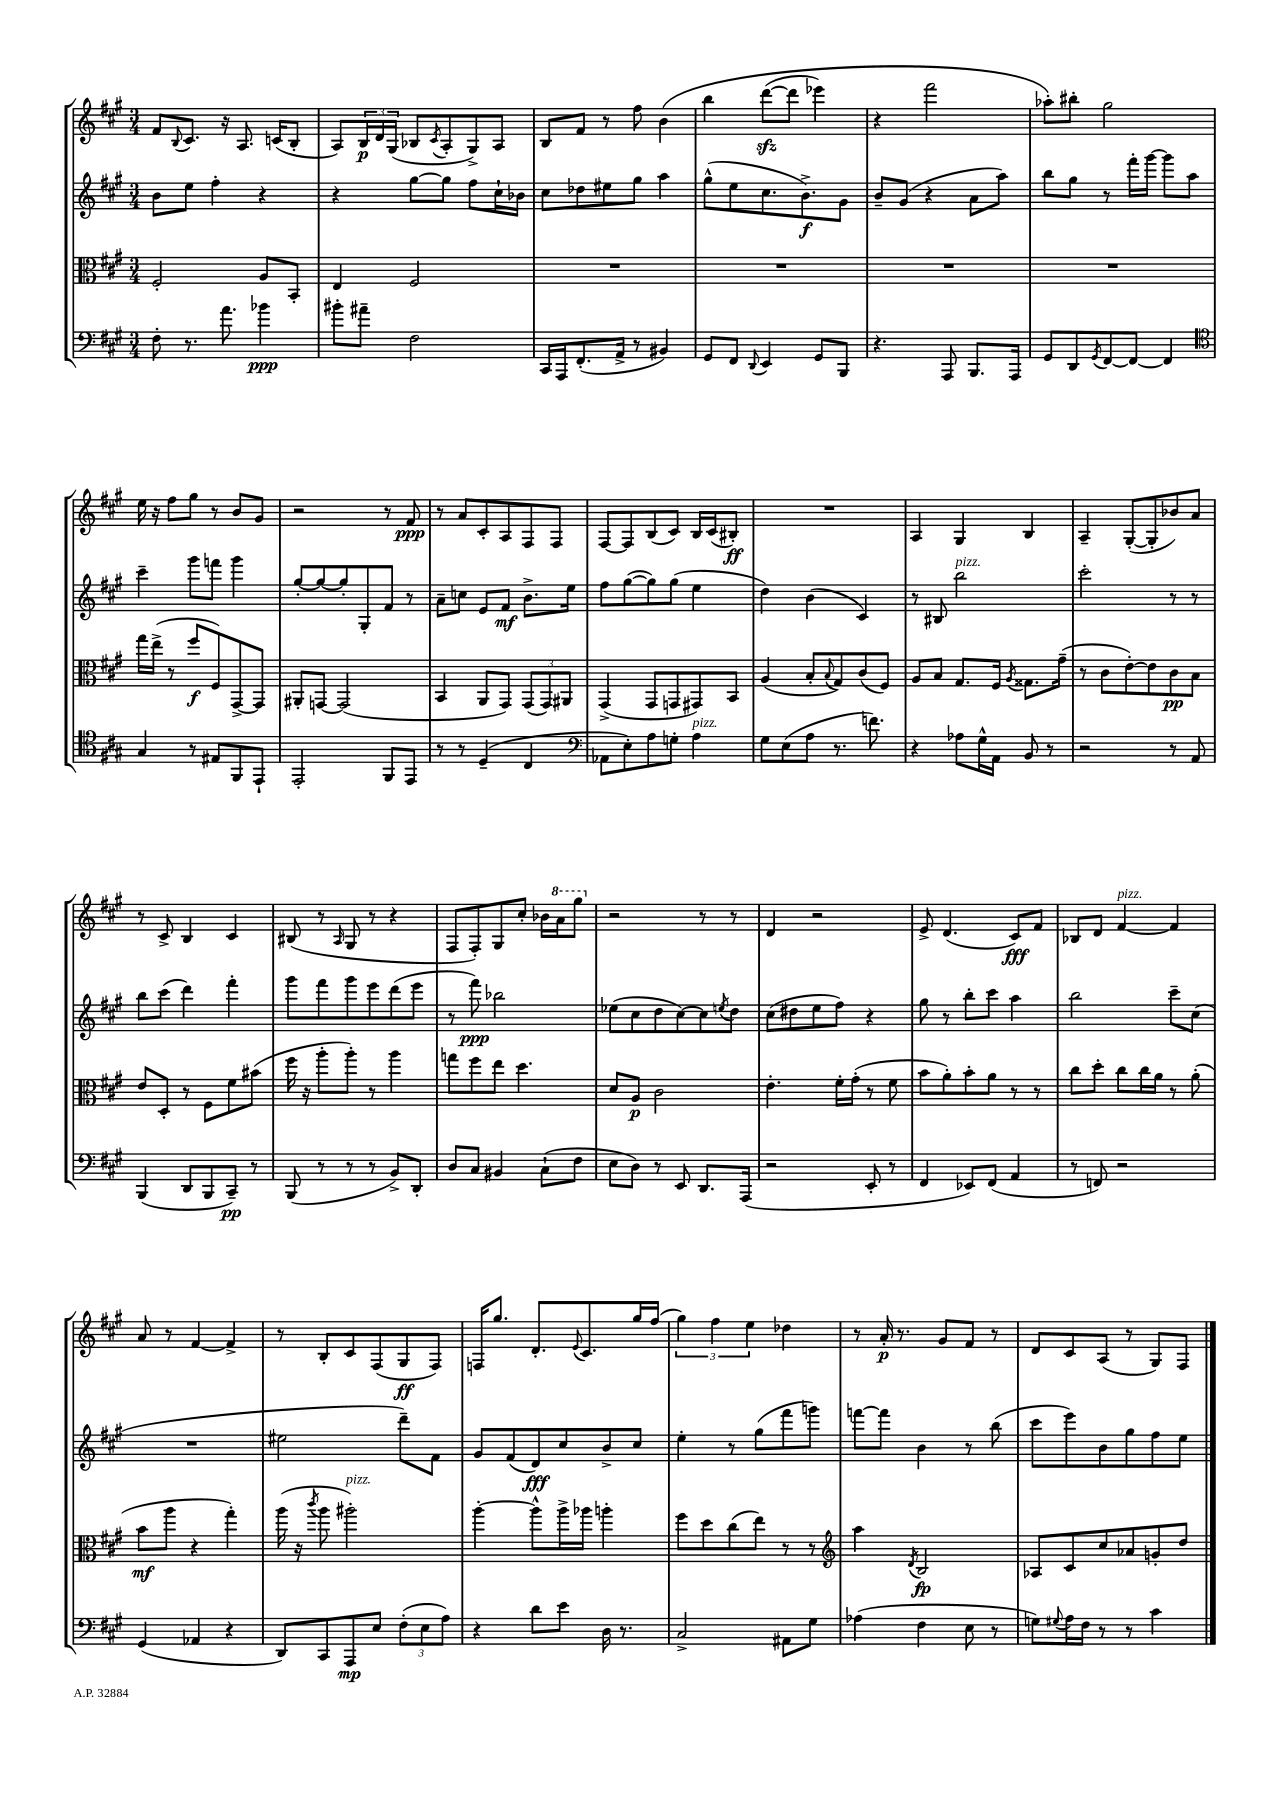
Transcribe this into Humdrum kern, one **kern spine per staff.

**kern	**dynam	**kern	**dynam	**kern	**dynam	**kern	**dynam
*part4	*part4	*part3	*part3	*part2	*part2	*part1	*part1
*staff4	*staff4	*staff3	*staff3	*staff2	*staff2	*staff1	*staff1
*clefF4	*	*clefC3	*	*clefG2	*	*clefG2	*
*k[f#c#g#]	*	*k[f#c#g#]	*	*k[f#c#g#]	*	*k[f#c#g#]	*
*M3/4	*	*M3/4	*	*M3/4	*	*M3/4	*
=89	=89	=89	=89	=89	=89	=89	=89
8F#'\	.	2F#'/	.	8b\L	.	8f#/L	.
.	.	.	.	.	.	8qqB/	.
8.r	.	.	.	8ee\J	.	8.c#/J	.
.	.	.	.	4ff#'\	.	.	.
8.a\	.	.	.	.	.	16r	.
.	.	.	.	.	.	8.A/	.
4b-X\	ppp	8A/L	.	4r	.	.	.
.	.	.	.	.	.	(16cn/KL	.
.	.	8BB'/J	.	.	.	8B'/J	.
=90	=90	=90	=90	=90	=90	=90	=90
8b#X'\L	.	4E/	.	4r	.	8A/L)	.
8a#X~\J	.	.	.	.	.	24B/L	p
.	.	.	.	.	.	24d/	.
.	.	.	.	.	.	(24G#/JJ	.
2F#\	.	2F#/	.	[8gg#\L	.	8B-X/L	.
.	.	.	.	.	.	8qc#/	.
.	.	.	.	8gg#\J]	.	8A'/	.
.	.	.	.	8ff#\L	.	8G#^/)	.
.	.	.	.	16cc#`\L	.	8A/J	.
.	.	.	.	16b-X\JJ	.	.	.
=91	=91	=91	=91	=91	=91	=91	=91
16CC#/LL	.	2.r	.	8cc#\L	.	8B/L	.
16AAA/J	.	.	.	.	.	.	.
(8.FF#'/	.	.	.	8dd-X\	.	8f#/J	.
.	.	.	.	8ee#X\	.	8r	.
16AA^/Jk	.	.	.	.	.	.	.
8r	.	.	.	8gg#\J	.	8ff#\	.
4BB#X/)	.	.	.	4aa\	.	(4b\	.
=92	=92	=92	=92	=92	=92	=92	=92
8GG#/L	.	2.r	.	(8gg#^^\L	.	4bb\	.
8FF#/J	.	.	.	8ee\	.	.	.
8qqDD/	.	.	.	.	.	.	.
4EE/	.	.	.	8.cc#\	.	([8dddzz\L	.
.	.	.	.	.	.	8ddd\J]	.
.	.	.	.	8.b^\)	f	.	.
8GG#/L	.	.	.	.	.	4eee-X\)	.
8BBB/J	.	.	.	8g#\J	.	.	.
=93	=93	=93	=93	=93	=93	=93	=93
4.r	.	2.r	.	8b~/L	.	4r	.
.	.	.	.	(8g#/J	.	.	.
.	.	.	.	4r	.	2fff#\	.
8AAA/	.	.	.	.	.	.	.
8.BBB/L	.	.	.	8a\L	.	.	.
.	.	.	.	8aa\J)	.	.	.
16AAA/Jk	.	.	.	.	.	.	.
=94	=94	=94	=94	=94	=94	=94	=94
8GG#/L	.	2.r	.	8bb\L	.	8aa-X'\L)	.
8DD/	.	.	.	8gg#\J	.	8bb#X'\J	.
8qGG#/	.	.	.	.	.	.	.
[8FF#/	.	.	.	8r	.	2gg#\	.
8FF#/J_	.	.	.	16fff#'\LL	.	.	.
.	.	.	.	[16ggg#\JJ	.	.	.
4FF#/]	.	.	.	8ggg#\L]	.	.	.
.	.	.	.	8aa\J	.	.	.
!!LO:LB:g=z
=95	=95	=95	=95	=95	=95	=95	=95
*clefC4	*	*	*	*	*	*	*
4G#/	.	16gg#\LL	.	4ccc#~\	.	16ee\	.
.	.	(16ee^\JJ	.	.	.	16r	.
.	.	8r	.	.	.	8ff#\L	.
8r	.	8ff#/L	f	8ggg#\L	.	8gg#\J	.
8E#X/L	.	8F#/)	.	8fffn\J	.	8r	.
8FF#/	.	[8GG#^/	.	4ggg#\	.	8b/L	.
8EE`/J	.	8GG#/J]	.	.	.	8g#/J	.
=96	=96	=96	=96	=96	=96	=96	=96
2EE'/	.	8AA#X'/L	.	[8gg#'/L	.	2r	.
.	.	[8GGn/J	.	8gg#/_	.	.	.
.	.	(2GG/]	.	8gg#'/]	.	.	.
.	.	.	.	8G#'/	.	.	.
8FF#/L	.	.	.	8f#/J	.	8r	.
8EE/J	.	.	.	8r	.	8f#/	ppp
=97	=97	=97	=97	=97	=97	=97	=97
8r	.	4BB/	.	8a~\L	.	8r	.
8r	.	.	.	8ccn\J	.	8a/L	.
(4D~/	.	8AA/L	.	8e/L	.	8c#'/	.
.	.	8GG#/J)	.	8f#/J	mf	8A/	.
4C#/	.	(12GG#/L	.	8.b^\L	.	8F#/	.
.	.	12GG#/)	.	.	.	.	.
.	.	.	.	.	.	8F#/J	.
.	.	12AA#X/J	.	.	.	.	.
.	.	.	.	16ee\Jk	.	.	.
=98	=98	=98	=98	=98	=98	=98	=98
*clefF4	*	*	*	*	*	*	*
8AA-X\L	.	(4GG#^/	.	8ff#\L	.	[8F#/L	.
8E'\)	.	.	.	([8gg#\	.	8F#/]	.
8A\	.	8GG#/L	.	8gg#\])	.	(8B/	.
8Gn'\J	.	8GGn/	.	(8gg#\J	.	8c#/J)	.
!LO:TX:a:i:t=pizz.	!	!	!	!	!	!	!
4A\	.	8GG#X/)	.	4ee\	.	16B/LL	.
.	.	.	.	.	.	(16c#/J	.
.	.	8BB/J	.	.	.	8B#X'/J)	ff
=99	=99	=99	=99	=99	=99	=99	=99
8G#\L	.	(4A/	.	4dd\)	.	2.r	.
(8E\	.	.	.	.	.	.	.
8A\J	.	8B'/L	.	(4b\	.	.	.
.	.	8qqB/	.	.	.	.	.
8.r	.	8G#/)	.	.	.	.	.
.	.	(8c#/	.	4c#/)	.	.	.
8.fn\)	.	.	.	.	.	.	.
.	.	8F#/J)	.	.	.	.	.
=100	=100	=100	=100	=100	=100	=100	=100
4r	.	8A/L	.	8r	.	4A/	.
.	.	8B/J	.	8B#X/	.	.	.
!	!	!	!	!LO:TX:a:i:t=pizz.	!	!	!
8A-X\L	.	8.G#/L	.	2bb\	.	4G#/	.
16G#^^\L	.	.	.	.	.	.	.
16AA\JJ	.	16F#/Jk	.	.	.	.	.
.	.	8qA/	.	.	.	.	.
8BB/	.	8.G##X\L	.	.	.	4B/	.
8r	.	.	.	.	.	.	.
.	.	(16g#~\Jk	.	.	.	.	.
=101	=101	=101	=101	=101	=101	=101	=101
2r	.	8r	.	2ccc#'\	.	4A~/	.
.	.	8c#\L	.	.	.	.	.
.	.	[8e'\)	.	.	.	([8G#'/L	.
.	.	8e\]	.	.	.	8G#'/]	.
8r	.	8c#\	pp	8r	.	8b-X/)	.
8AA/	.	8B\J	.	8r	.	8a/J	.
!!LO:LB:g=z
=102	=102	=102	=102	=102	=102	=102	=102
(4BBB/	.	8e/L	.	8bb\L	.	8r	.
.	.	8D'/J	.	(8ccc#\J	.	8c#^/	.
8DD/L	.	8r	.	4ddd\)	.	4B/	.
8BBB/	.	8F#\L	.	.	.	.	.
8CC#~/J)	pp	8f#\	.	4fff#'\	.	4c#/	.
8r	.	(8b#X\J	.	.	.	.	.
=103	=103	=103	=103	=103	=103	=103	=103
(8BBB/	.	16ff#\	.	8ggg#\L	.	(8B#X/	.
.	.	16r	.	.	.	.	.
8r	.	8aa'\L	.	8fff#\	.	8r	.
.	.	.	.	.	.	16qqA/	.
8r	.	8aa'\J)	.	8ggg#\	.	8G#/	.
8r	.	8r	.	8eee\	.	8r	.
8BB^/L)	.	4aa\	.	(8ddd\	.	4r	.
8DD'/J	.	.	.	8eee\J	.	.	.
=104	=104	=104	=104	=104	=104	=104	=104
8D/L	.	8ggn\L	.	8r	.	8F#/L	.
8C#/J	.	8ff#\	.	8fff#\)	ppp	8F#'/)	.
4BB#X/	.	8ee\J	.	2bb-X\	.	8G#/	.
.	.	4.dd\	.	.	.	8cc#'/J	.
(8C#`\L	.	.	.	.	.	16b-X\LL	.
*	*	*	*	*	*	*8va	*
.	.	.	.	.	.	16aa\J	.
8F#\J	.	.	.	.	.	8ggg#\J	.
=105	=105	=105	=105	=105	=105	=105	=105
*	*	*	*	*	*	*X8va	*
8E\L	.	8d/L	.	(8ee-X\L	.	2r	.
8D\J)	.	8A/J	p	8cc#\	.	.	.
8r	.	2c#\	.	8dd\	.	.	.
8EE/	.	.	.	[8cc#\)	.	.	.
8.DD/L	.	.	.	8cc#\]	.	8r	.
.	.	.	.	8qeen/	.	.	.
.	.	.	.	8dd\J	.	8r	.
(16AAA/Jk	.	.	.	.	.	.	.
=106	=106	=106	=106	=106	=106	=106	=106
2r	.	4.e'\	.	(8cc#\L	.	4d/	.
.	.	.	.	8dd#X\	.	.	.
.	.	.	.	8ee\	.	2r	.
.	.	16f#'\LL	.	8ff#\J)	.	.	.
.	.	(16g#'\JJ	.	.	.	.	.
8EE'/	.	8r	.	4r	.	.	.
8r	.	8f#\	.	.	.	.	.
=107	=107	=107	=107	=107	=107	=107	=107
4FF#/	.	8b\L	.	8gg#\	.	8e^/	.
.	.	8a'\)	.	8r	.	(4.d/	.
8EE-X/L)	.	8b'\	.	8bb'\L	.	.	.
(8FF#/J	.	8a\J	.	8ccc#\J	.	.	.
4AA/	.	8r	.	4aa\	.	8c#/L)	fff
.	.	8r	.	.	.	8f#/J	.
=108	=108	=108	=108	=108	=108	=108	=108
8r	.	8cc#\L	.	2bb\	.	8B-X/L	.
8FFn/)	.	8dd'\J	.	.	.	8d/J	.
!	!	!	!	!	!	!LO:TX:a:i:t=pizz.	!
2r	.	8cc#\L	.	.	.	[4f#/	.
.	.	16cc#\L	.	.	.	.	.
.	.	16a\JJ	.	.	.	.	.
.	.	8r	.	8ccc#~\L	.	4f#/]	.
.	.	(8a'\	.	(8cc#\J	.	.	.
!!LO:LB:g=z
=109	=109	=109	=109	=109	=109	=109	=109
(4GG#/	.	8b\L	mf	2.r	.	8a/	.
.	.	8aa\J	.	.	.	8r	.
4AA-X/	.	4r	.	.	.	[4f#/	.
4r	.	4gg#'\)	.	.	.	4f#^/]	.
=110	=110	=110	=110	=110	=110	=110	=110
8DD/L)	.	(16aa\	.	2ee#X\	.	8r	.
.	.	16r	.	.	.	.	.
.	.	8qccc#/	.	.	.	.	.
8CC#/	.	8aa\	.	.	.	8B'/L	.
!	!	!LO:TX:a:i:t=pizz.	!	!	!	!	!
8AAA/	mp	2aa#X'\)	.	.	.	8c#/	.
8E/J	.	.	.	.	.	(8F#/	.
(12F#'\L	.	.	.	8ddd~\L)	.	8G#/	ff
12E\	.	.	.	.	.	.	.
.	.	.	.	8f#\J	.	8F#/J)	.
12A\J)	.	.	.	.	.	.	.
=111	=111	=111	=111	=111	=111	=111	=111
4r	.	[4aa'\	.	8g#/L	.	16Fn/KL	.
.	.	.	.	.	.	8.gg#/J	.
.	.	.	.	(8f#/	.	.	.
8d\L	.	8aa^^\L]	.	8d/)	fff	8.d'/L	.
8e\J	.	16aa^\L	.	8cc#/	.	.	.
.	.	.	.	.	.	8qqe/	.
.	.	16aa-X\JJ	.	.	.	8.c#/	.
16D\	.	4aan'\	.	8b^/	.	.	.
8.r	.	.	.	.	.	.	.
.	.	.	.	8cc#/J	.	16gg#/L	.
.	.	.	.	.	.	(16ff#/JJ	.
=112	=112	=112	=112	=112	=112	=112	=112
2C#^/	.	8ff#\L	.	4ee'\	.	6gg#\)	.
.	.	8dd\	.	.	.	.	.
.	.	.	.	.	.	6ff#\	.
.	.	(8cc#\	.	8r	.	.	.
.	.	.	.	.	.	6ee\	.
.	.	8ee\J)	.	(8gg#\L	.	.	.
8AA#X\L	.	8r	.	8fff#\	.	4dd-X\	.
8G#\J	.	8r	.	8gggn\J)	.	.	.
=113	=113	=113	=113	=113	=113	=113	=113
*	*	*clefG2	*	*	*	*	*
(4A-X\	.	4aa\	.	[8fffn\L	.	8r	.
.	.	.	.	8fff\J]	.	16a'/	p
.	.	.	.	.	.	8.r	.
.	.	8qd/	.	.	.	.	.
4F#\	.	2B/	fp	4b\	.	.	.
.	.	.	.	.	.	8g#/L	.
8E\	.	.	.	8r	.	8f#/J	.
8r	.	.	.	(8bb\	.	8r	.
=114	=114	=114	=114	=114	=114	=114	=114
8Gn\L)	.	8A-X/L	.	8ccc#\L	.	8d/L	.
8qqG#X/	.	.	.	.	.	.	.
16A\L	.	8c#/	.	8eee\)	.	8c#/	.
16F#\JJ	.	.	.	.	.	.	.
8r	.	8cc#/	.	8b\	.	(8A/J	.
8r	.	8a-X/	.	8gg#\	.	8r	.
4c#\	.	8gn'/	.	8ff#\	.	8G#/L)	.
.	.	8dd/J	.	8ee\J	.	8F#/J	.
==	==	==	==	==	==	==	==
*-	*-	*-	*-	*-	*-	*-	*-
